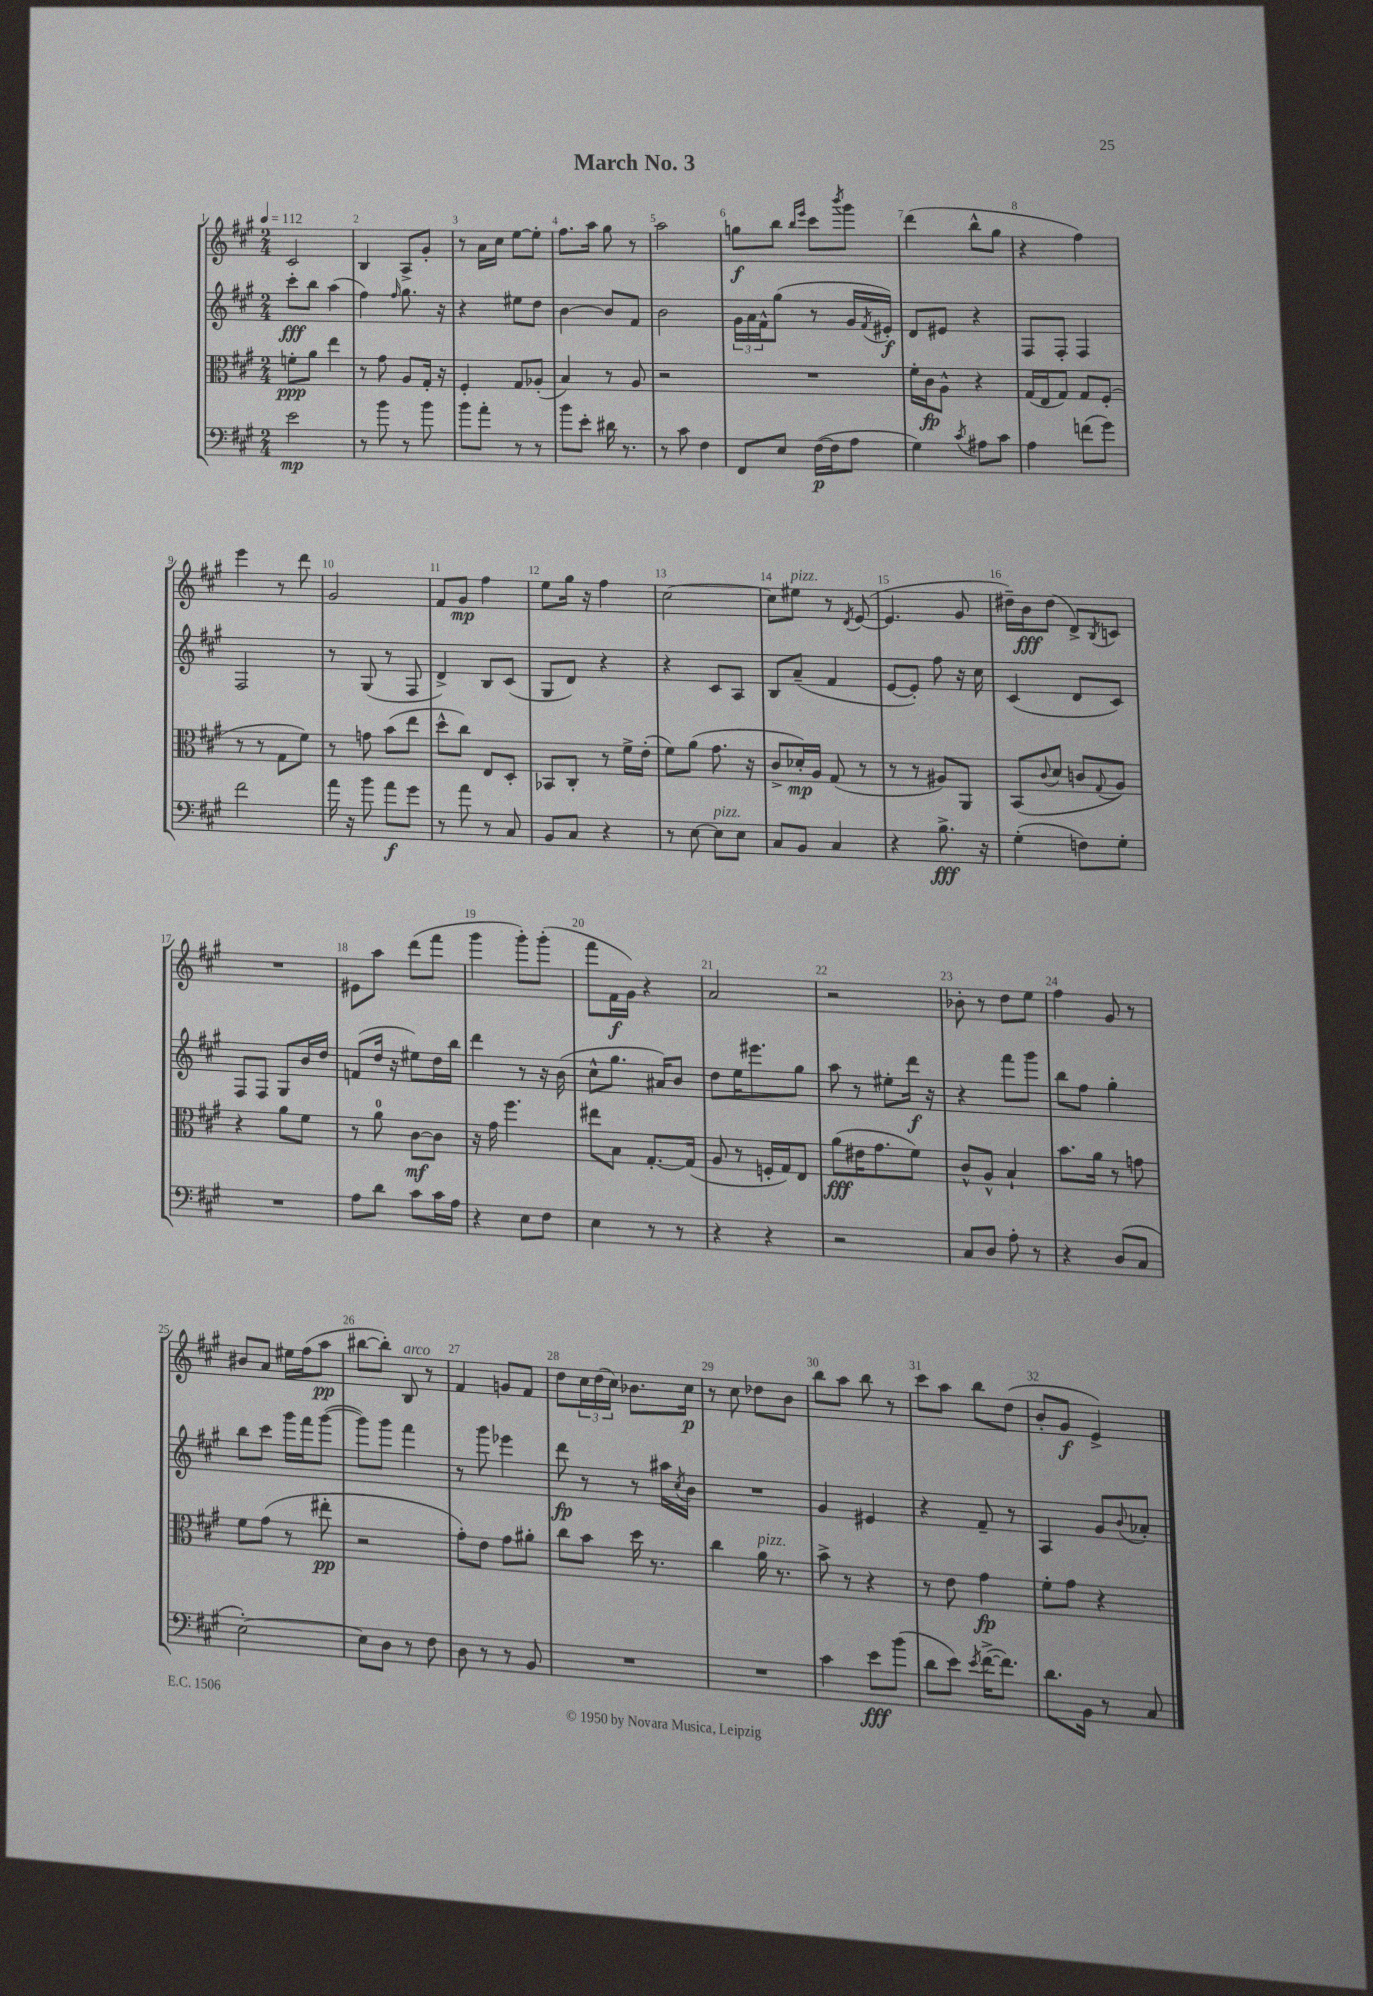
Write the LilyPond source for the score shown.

\header { title = "March No. 3" }
<<
\new StaffGroup <<
\new Staff = "s0" {
    \clef treble \key a \major \numericTimeSignature \time 2/4 \tempo 4 = 112
    cis'2 |
    b4 a8-> gis'8-. |
    r8 a'16 cis''16 e''8~ e''8-. |
    fis''8. a''16 gis''8 r8 |
    a''2 |
    g''8\f b''8 \grace { b''16 e'''16 } cis'''8 \acciaccatura { b'''8 } gis'''8 |
    d'''4( b''8-^ gis''8 |
    r4 fis''4) |
    e'''4 r8 d'''8 |
    gis'2 |
    fis'8 gis'8\mp fis''4 |
    e''8 gis''16 r16 fis''4 |
    cis''2~ |
    cis''8 eis''8^\markup { \italic "pizz." } r8 \acciaccatura { d'8 } e'8~( |
    e'4. gis'8 |
    dis''16--) b'16\fff dis''8( d'8->) \acciaccatura { b8 } c'8 |
    R2 |
    eis'8 a''8 d'''8( fis'''8 |
    gis'''4 gis'''8-.) gis'''8-.( |
    fis'''8 fis'16\f gis'16) r4 |
    a'2 |
    r2 |
    bes'8-. r8 d''8 e''8 |
    fis''4 gis'8 r8 |
    bis'8 a'8 eis''16 fis''16( a''8\pp |
    bis''8~ bis''8-.) b8^\markup { \italic "arco" } r8 |
    fis'4 g'8 fis'8 |
    d''8 \tuplet 3/2 { cis''16 d''16( cis''16) } bes'8. cis''16\p |
    r8 cis''8 des''8 b'8 |
    b''8 a''8 b''8 r8 |
    cis'''8 a''8 b''8 d''8( |
    b'8-. gis'8\f e'4->) \bar "|." |
}
\new Staff = "s1" {
    \clef treble \key a \major \numericTimeSignature \time 2/4
    cis'''8-.\fff b''8 a''4( |
    fis''4) \grace { fis''16 } gis''8. r16 |
    r4 eis''8 d''8 |
    b'4~ b'8 fis'8 |
    b'2 |
    \tuplet 3/2 { gis'16 a'16 fis'16-^ } gis''8( r8 gis'16 \acciaccatura { fis'8 } eis'16-.\f) |
    d'8 eis'8 r4 |
    fis8 fis8-. fis4 |
    fis2 |
    r8 gis8( r8 fis8 |
    d'4->) b8 cis'8( |
    gis8 d'8) r4 |
    r4 cis'8 a8 |
    b8 a'8--( fis'4 |
    e'8~ e'8-.) fis''8 r16 cis''16 |
    cis'4( d'8 cis'8) |
    fis8 fis8 gis8 b'16 d''16 |
    f'8( d''16 r16 eis''8) d''16 b''16 |
    d'''4 r8 r16 b'16( |
    cis''8-^ gis''8. ais'16) b'8 |
    d''8 e''16 eis'''8. gis''8 |
    a''8 r8 eis''8-. d'''16\f r16 |
    r4 fis'''8 gis'''8 |
    b''8 fis''8 gis''4-. |
    b''8 cis'''8 gis'''16 fis'''16 gis'''8~( |
    gis'''8) gis'''8 fis'''4 |
    r8 gis'''8 ees'''4 |
    d'''8\fp r8 r8 ais''16 \acciaccatura { cis''8 } b'16 |
    R2 |
    gis'4 eis'4 |
    r4 fis'8-- r8 |
    a4 gis'8 \appoggiatura { b'8 } aes'8-. \bar "|." |
}
\new Staff = "s2" {
    \clef alto \key a \major \numericTimeSignature \time 2/4
    f'8-.\ppp a'8 e''4 |
    r8 gis'8 a8 gis16-. r16 |
    fis4-. gis8 aes8-.( |
    b4) r8 a8 |
    r2 |
    R2 |
    fis'16-. cis'16\fp a8-^ r4 |
    gis16( e16 gis8) gis8 fis8-.( |
    r8 r8 gis8 fis'8) |
    r8 g'8 b'8( e''8 |
    d''8-^ cis''8) e8 d8-. |
    bes,8 cis8-. r8 fis'16-> e'16-.( |
    fis'8) a'8( gis'8. r16 |
    cis'8-> des'16-.\mp) a16 gis8( r8 |
    r8 r8 ais8) a,8 |
    b,8( \appoggiatura { cis'8 } d'8 c'8 \appoggiatura { gis8 } a8) |
    r4 a'8 fis'8 |
    r8 a'8-0 cis'8~\mf cis'8 |
    r16 gis'16 fis''4. |
    eis''8 b8 gis8.~-. gis16( |
    a8 r8 f16-. gis16) e8 |
    a'8\fff( eis'16 gis'8. fis'8) |
    cis'8-^ a8-^ b4-! |
    b'8. a'16 r8 g'8 |
    fis'8 gis'8( r8 eis''8-.\pp |
    r2 |
    gis'8-.) e'8 gis'8 ais'8-. |
    cis''8 b'8 d''16 r8. |
    cis''4 a'16^\markup { \italic "pizz." } r8. |
    b'8-> r8 r4 |
    r8 e'8 gis'4\fp |
    fis'8-. gis'8 r4 \bar "|." |
}
\new Staff = "s3" {
    \clef bass \key a \major \numericTimeSignature \time 2/4
    e'2\mp |
    r8 b'8 r8 b'8 |
    b'8 a'8-. r8 r8 |
    b'8 e'8-. dis'16 r8. |
    r8 cis'8 fis4 |
    fis,8 e8 fis16~\p( fis16 a8 |
    gis4) \acciaccatura { cis'8 } ais8 cis'8 |
    a4 f'8( gis'8) |
    fis'2 |
    a'16 r16 b'8 a'8\f gis'8 |
    r8 a'8 r8 cis8 |
    b,8 cis8 r4 |
    r8 e8~ e8^\markup { \italic "pizz." } e8 |
    cis8 b,8 cis4 |
    r4 b8.->\fff r16 |
    gis4-.( f8) gis8-. |
    R2 |
    a8 d'8 cis'8 cis'16 a16 |
    r4 e8 fis8 |
    e4 r8 r8 |
    r4 r4 |
    r2 |
    cis8 d8 a8-. r8 |
    r4 d8( cis8 |
    e2~-.) |
    e8 d8 r8 fis8 |
    d8 r8 r8 b,8 |
    R2 |
    R2 |
    cis'4 e'8\fff b'8( |
    d'8 e'8) \acciaccatura { e'8 } fis'16~->( fis'8.) |
    d'8. b,16 r8 cis8 \bar "|." |
}
>>
>>
\layout { \context { \Score \override BarNumber.break-visibility = ##(#f #t #t) barNumberVisibility = #all-bar-numbers-visible } }
